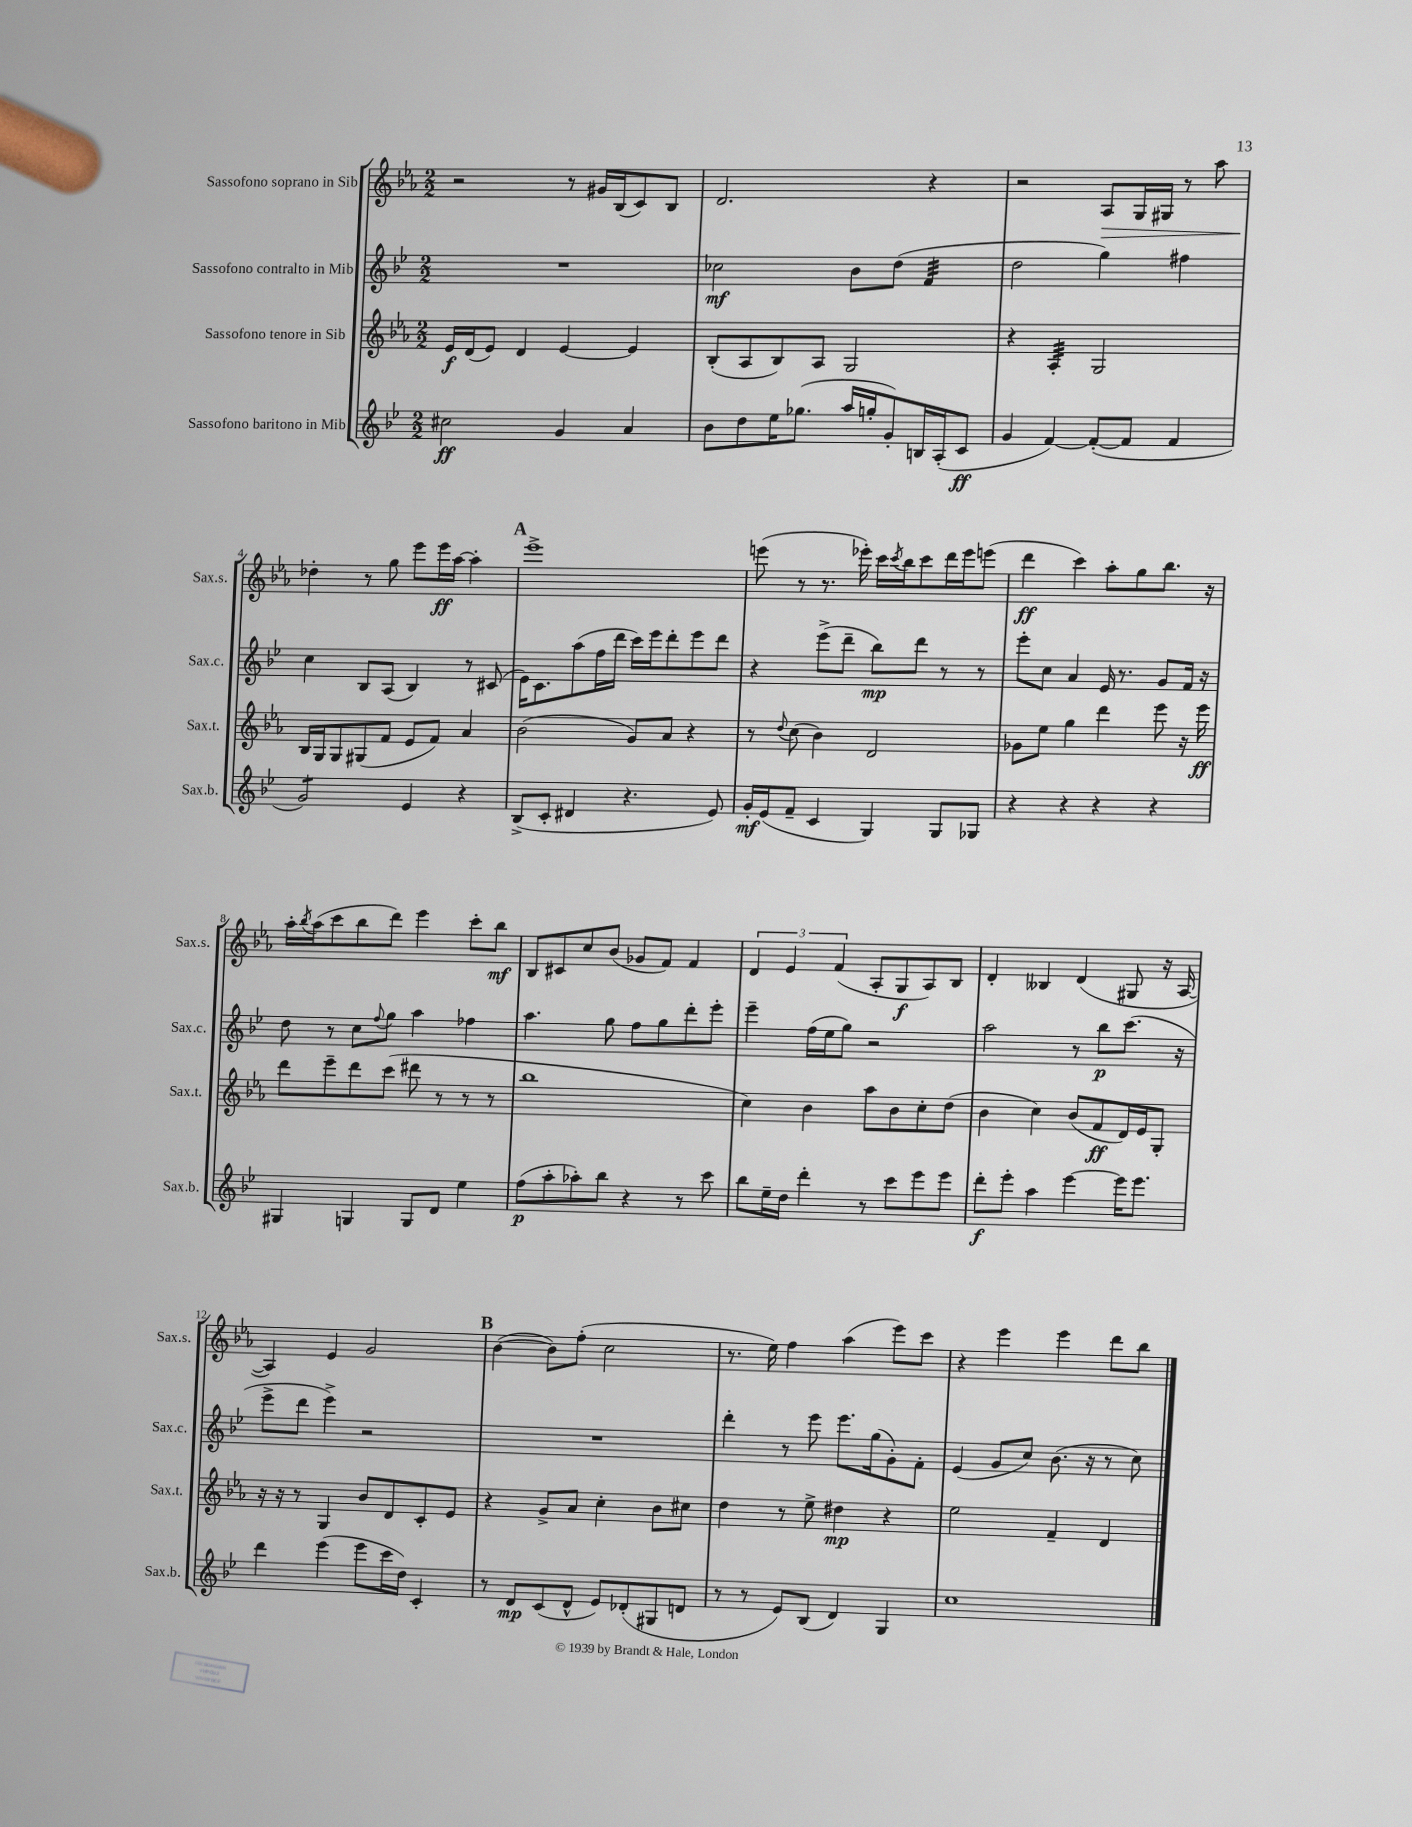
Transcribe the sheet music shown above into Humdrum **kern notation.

**kern	**kern	**kern	**kern
*staff4	*staff3	*staff2	*staff1
*clefG2	*clefG2	*clefG2	*clefG2
*k[b-e-]	*k[b-e-a-]	*k[b-e-]	*k[b-e-a-]
*M2/2	*M2/2	*M2/2	*M2/2
2cc#	16e-	1r	2r
.	(16d	.	.
.	8e-)	.	.
.	4d	.	.
4g	[4e-	.	8r
.	.	.	16g#
.	.	.	(16B-
4a	4e-]	.	8c)
.	.	.	8B-
=	=	=	=
8b-	(8B-'	2cc-	2.d
8dd	8A-	.	.
16ee-	8B-)	.	.
(8.gg-	.	.	.
.	8A-	.	.
16aa	2G	8b-	.
16gg'	.	.	.
8g')	.	(8dd	.
16B	.	4f	4r
(16A'	.	.	.
8c	.	.	.
=	=	=	=
4g	4r	2dd	2r
[4f)	4A-'	.	.
(8f'_	2G	4gg)	8A-
8f]	.	.	16G
.	.	.	16G#
4f	.	4ff#	8r
.	.	.	8aa-
=	=	=	=
2g)	16B-	4cc	4dd-'
.	16G	.	.
.	8G	.	.
.	(8G#	8B-	8r
.	8f	(8A	8gg
4e-	8e-	4B-)	8eee-
.	8f)	.	16eee-
.	.	.	[16aa-
4r	4a-	8r	4aa-']
.	.	(8c#	.
=	=	=	=
(8B-^	(2b-	16e-)	1eee-^
.	.	8.c	.
8c'	.	.	.
4d#	.	(8aa	.
.	.	16ff	.
.	.	16ddd	.
4.r	8g)	16ccc)	.
.	.	16eee-	.
.	8a-	8ddd'	.
.	4r	8eee-	.
8e-)	.	8ddd	.
=	=	=	=
16g'	8r	4r	(8eee
(16e-	.	.	.
.	8qqdd	.	.
8f~	(8cc	.	8r
4c	4b-)	(8eee-^	8.r
.	.	8ddd~	.
.	.	.	16eee-')
4G)	2d	8bb-)	16ccc
.	.	.	8qccc
.	.	.	16bb-
.	.	8ddd	8ccc
8G	.	8r	16ddd
.	.	.	16eee-
8G-	.	8r	(8eee
=	=	=	=
4r	8g-	8eee-'	4ddd
.	8ee-	8cc	.
4r	4gg	4a	4ccc)
4r	4ddd	16e-	8aa-'
.	.	8.r	.
.	.	.	8gg
4r	8eee-	8g	8.bb-
.	16r	16f	.
.	16eee-	16r	16r
=	=	=	=
4G#	8ddd	8dd	16aa-'
.	.	.	8qbb-
.	.	.	(16aa-
.	8eee-~	8r	8ccc
4G	8ddd	8cc	8bb-
.	.	8qqff	.
.	(8ccc	8gg	8ddd)
8G	8ddd#	4aa	4eee-
8d	8r	.	.
4ee-	8r	4ff-	8ccc'
.	8r	.	8bb-
=	=	=	=
(8ff	1bb-	4.aa	8B-
8aa'	.	.	8c#
8aa-')	.	.	8cc
8bb-	.	8gg	(8b-
4r	.	8ff	8g-
.	.	8gg	8f)
8r	.	8ddd'	4f
8ccc	.	8eee-'	.
=	=	=	=
8bb-	4cc)	4eee-~	6d
16ee-~	.	.	.
.	.	.	6e-
16dd	.	.	.
4ddd'	4b-	(16ff	.
.	.	16ee-	.
.	.	.	(6f
.	.	8gg)	.
8r	8aa-	2r	8A-'
8ccc	8b-	.	8G
8eee-	8cc'	.	8A-)
8eee-	(8dd	.	8B-
=	=	=	=
8ddd'	4b-	2aa	4d'
8eee-'	.	.	.
4aa	4cc)	.	4B--
[4eee-	(8b-	8r	(4d
.	8f	8bb-	.
16eee-]	16d)	(8.ccc	8G#
8.eee-	16e-	.	.
.	8G'	.	16r
.	.	16r	[16A-
=	=	=	=
4ddd	16r	8eee-^	4A-])
.	16r	.	.
.	8r	8ddd	.
(4eee-	4G	4eee-^)	4e-
8eee-	8b-	2r	2g
16ccc	8d	.	.
16dd)	.	.	.
4c'	8c'	.	.
.	8e-	.	.
=	=	=	=
8r	4r	1r	([4b-
8d	.	.	.
(8c	8g^	.	8b-])
8d^^	8a-	.	(8ff'
8e-)	4cc'	.	2cc
(8d-'	.	.	.
8G#	8b-	.	.
8d	8cc#	.	.
=	=	=	=
8r	4dd	4ddd'	8.r
8r	.	.	.
.	.	.	16ee-)
8e-)	8r	8r	4ff
(8B-	8ee-^	8eee-	.
4d)	4dd#	8.eee-	(4aa-
.	.	(16gg	.
4G	4r	8g')	8eee-)
.	.	8f'	8ccc
=	=	=	=
1cc	2ee-	(4e-	4r
.	.	8g	4eee-
.	.	8cc)	.
.	4f~	(8.b-	4eee-
.	.	16r	.
.	4d	8r	8ddd
.	.	8cc)	8bb-
==	==	==	==
*-	*-	*-	*-
